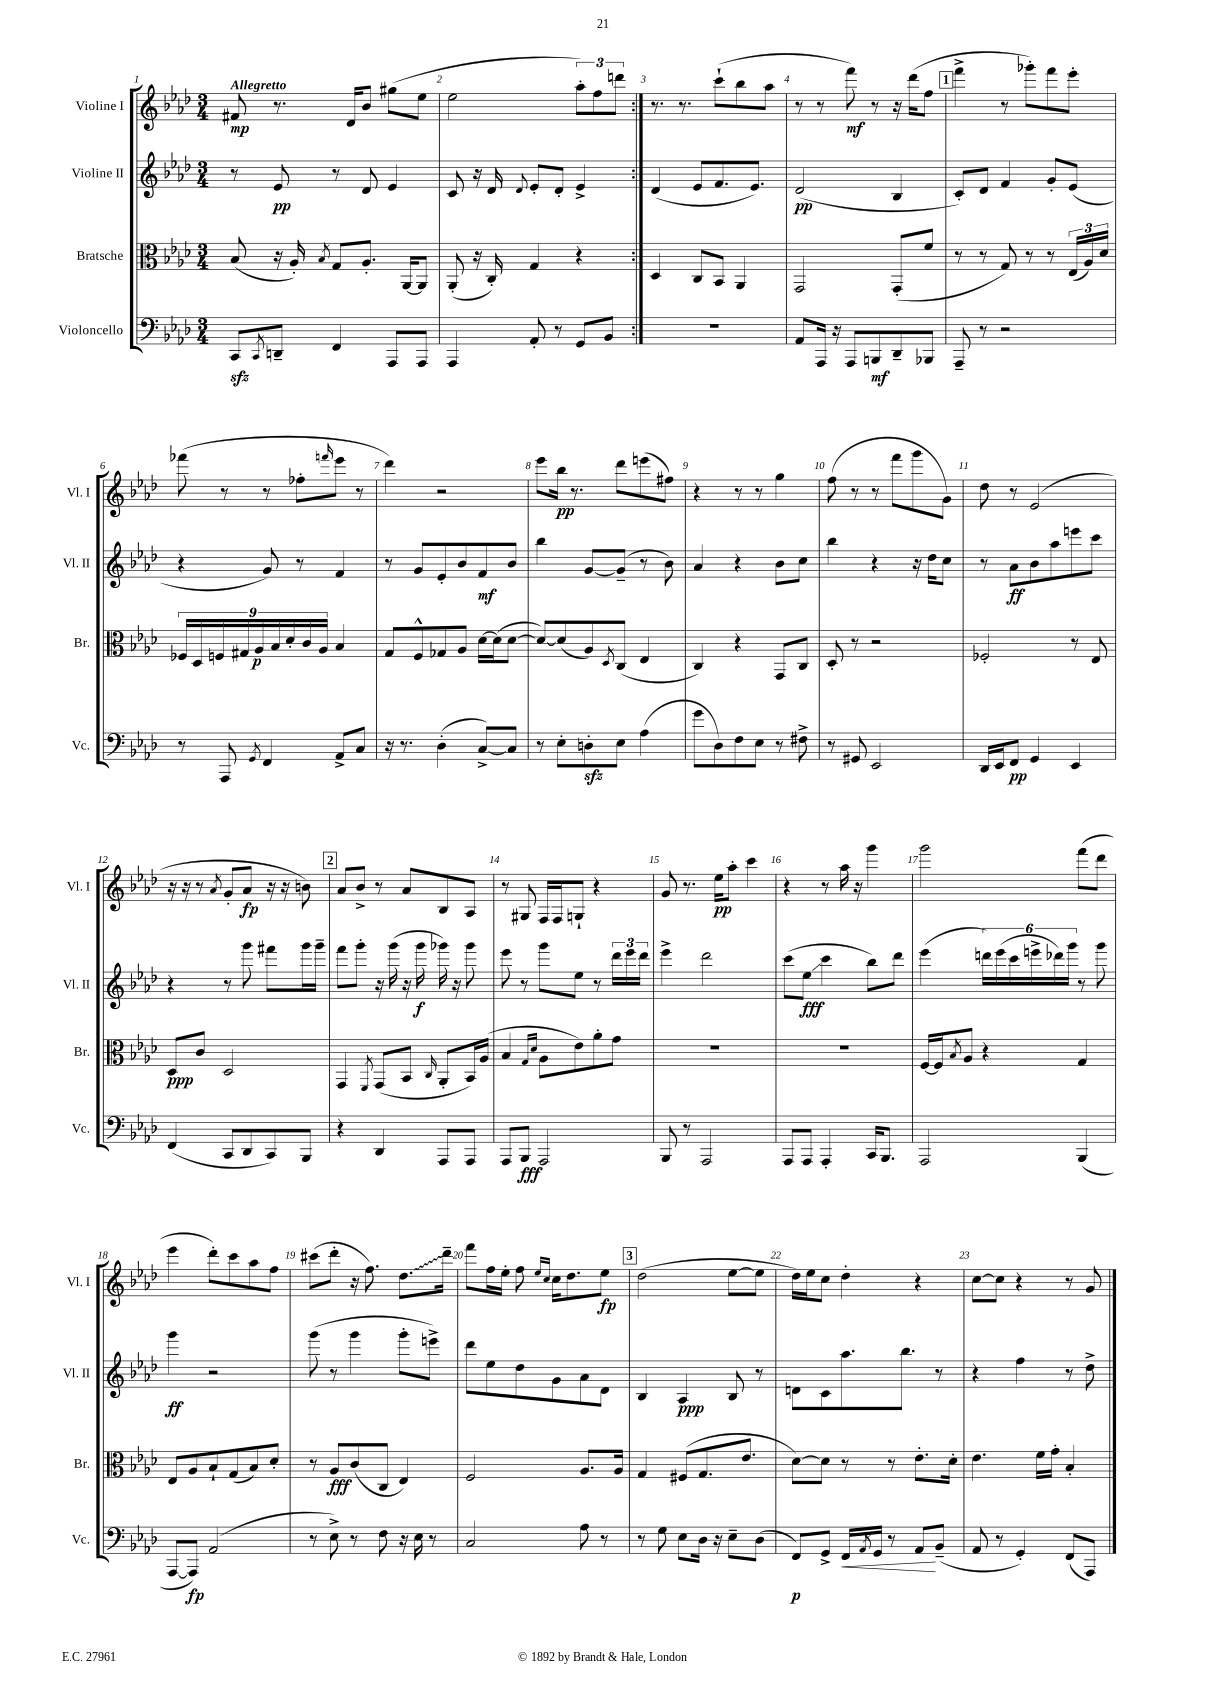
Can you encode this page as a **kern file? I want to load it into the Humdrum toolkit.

**kern	**kern	**kern	**kern
*staff4	*staff3	*staff2	*staff1
*clefF4	*clefC3	*clefG2	*clefG2
*k[b-e-a-d-]	*k[b-e-a-d-]	*k[b-e-a-d-]	*k[b-e-a-d-]
*M3/4	*M3/4	*M3/4	*M3/4
8CC/L	(8B-/	8r	8f#/
8qCC/	.	.	.
8DD~/J	16r	8e-/	8.r
.	16A-'/)	.	.
.	8qB-/	.	.
4FF/	8G/L	8r	.
.	.	.	16d-/LK
.	8.A-'/J	8d-/	8b-/J
8AAA-/L	.	4e-/	(8gg#\L
.	[16AA-/LK	.	.
8AAA-/J	8AA-/]J	.	8ee-\J
=	=	=	=
4AAA-/	(8AA-'/	8c/	2ee-\
.	16r	16r	.
.	16C'/)	16d-/	.
.	.	8qqd-/	.
8AA-'/	4G/	8e-'/L	.
8r	.	8d-'/J	.
8GG/L	4r	4e-^/	12aa-'\L)
.	.	.	12ff\
8BB-/J	.	.	.
.	.	.	12ddd\J
=:|!	=:|!	=:|!	=:|!
2.r	4D-/	(4d-/	8.r
.	.	.	8.r
.	8C/L	8e-/L	.
.	8BB-/J	8.f/	(8ccc`\L
.	4AA-/	.	8bb-\
.	.	8.e-/J)	.
.	.	.	8aa-\J
=	=	=	=
8AA-/L	2GG/	(2d-/	8r
16AAA-/Jk	.	.	8r
16r	.	.	.
8AAA-/L	.	.	8fff\)
8BBB/	.	.	8r
8DD-~/	(8GG'/L	4B-/	16r
.	.	.	(16ddd-\LK
8BBB-/J	8f/J	.	8ff\J
=	=	=	=
8AAA-~/	8r	8c'/L)	4fff^\
8r	8r	8d-/J	.
2r	8G/)	4f/	8r
.	8r	.	8ggg-'\L)
.	8r	8g'/L	8fff\
.	(24E-/LL	(8e-/J	8eee-'\J
.	24A-/)	.	.
.	24d-/JJ	.	.
=	=	=	=
8r	18F-/LL	4r	(8fff-\
.	18D-/	.	.
.	18F/	.	.
8AAA-/	.	.	8r
.	18G#/	.	.
.	18A-/	.	.
8qGG/	.	.	.
4FF/	.	8g/)	8r
.	18B-/	.	.
.	18d-'/	.	.
.	.	8r	8ff-'\L
.	18c/	.	.
.	18A-/JJ	.	.
.	.	.	16qqfff/
8AA-^/L	4B-/	4f/	8eee-\J
8C/J	.	.	8r
=	=	=	=
16r	8G/L	8r	4ddd-\)
8.r	.	.	.
.	8F^^/	8g/L	.
(4D-'\	8G-/	8e-'/	2r
.	8A-/J	8b-/	.
[8C^/L)	[16d-\LL	8f/	.
.	(16d-\]J	.	.
8C/]J	[8d-\J	8b-/J	.
=	=	=	=
8r	8d-/_L)	4bb-\	8eee-\L
8E-'\L	(8d-/]	.	16bb-\Jk
.	.	.	8.r
8D'\	8A-/)	[8g/L	.
.	8qD-/	.	.
8E-\J	(8C/J	(8g~/]J	8ddd-\L
(4A-\	4E-/	8r	(8eee\
.	.	8b-\)	8ff#\J)
=	=	=	=
8g\L	4C/)	4a-/	4r
8D-\)	.	.	.
8F\	4r	4r	8r
8E-\J	.	.	8r
8r	8GG/L	8b-\L	4gg\
8F#^\	8C/J	8cc\J	.
=	=	=	=
8r	8D-'/	4bb-\	(8ff\
8GG#/	8r	.	8r
2EE-/	2r	4r	8r
.	.	.	8fff\L
.	.	16r	8ggg\
.	.	16dd-\LK	.
.	.	8cc\J	8g\J)
=	=	=	=
16DD-/LL	2F-'/	8r	8dd-\
16EE-/J	.	.	.
8FF/J	.	8a-\L	8r
4GG/	.	8b-\	(2e-/
.	.	8aa-\	.
4EE-/	8r	8eee\	.
.	8E-/	8ccc\J	.
=	=	=	=
(4FF/	8D-/L	4r	16r
.	.	.	16r
.	8c/J	.	8r
.	.	.	8qa-/
8CC/L	2D-/	8r	8g'/L
8DD-/	.	8ggg\	8a-/J
8CC/)	.	8fff#\L	16r
.	.	.	16r
8BBB-/J	.	16ggg\L	8b\)
.	.	16ggg~\JJ	.
=	=	=	=
4r	4GG/	8fff\L	8a-/L
.	.	8ggg'\J	8b-^/J
.	8qFF/	.	.
4DD-/	(8GG/L	16r	8r
.	.	(16ggg\	.
.	8BB-/J	16r	8a-/L
.	.	16ggg\	.
.	16qqC/	.	.
8AAA-/L	8AA-'/L	16ggg-\)	8B-/
.	.	16r	.
8AAA-/J	16BB-/L)	8ggg-\	8A-/J
.	(16A-/JJ	.	.
=	=	=	=
8AAA-/L	4B-/	8eee-\	8r
8BBB-/J	.	8r	8G#/
.	16qqG/LL	.	.
.	16qqd-/JJ	.	.
2AAA-/	8A-\L	8ggg\L	16F/LL
.	.	.	16F/J
.	8e-\)	8ee-\J	8G`/J
.	8a-'\	8r	4r
.	8g\J	24ddd-\LL	.
.	.	24eee-\	.
.	.	24ddd-\JJ	.
=	=	=	=
8BBB-/	2.r	4eee-^\	8g/
8r	.	.	8.r
2AAA-/	.	2ddd-\	.
.	.	.	16ee-\LK
.	.	.	8aa-'\J
.	.	.	4ccc\
=	=	=	=
8AAA-/L	2.r	(8ccc\L	4r
8AAA-/J	.	8ee-\J	.
4AAA-'/	.	4ccc\	8r
.	.	.	16aa-\
.	.	.	16r
16CC/LK	.	8bb-\L)	4ggg\
8.BBB-/J	.	.	.
.	.	8ddd-\J	.
=	=	=	=
2AAA-/	[16F/LL	(4eee-\	2ggg\
.	16F/]J	.	.
.	8qB-/	.	.
.	8A-/J	.	.
.	4r	24ddd\LL)	.
.	.	(24eee-\	.
.	.	24ccc\	.
.	.	24eee^\	.
.	.	24ddd-\)	.
.	.	24ggg\JJ	.
(4BBB-/	4G/	8r	(8fff\L
.	.	8ggg\	8ddd-\J
=	=	=	=
[8AAA-/L	8E-/L	4ggg\	4eee-\
8AAA-/]J)	8A-/	.	.
(2AA-/	8B-`/	2r	8ddd-'\L)
.	(8G/	.	8ccc\
.	8B-/)	.	8aa-\
.	8d-'/J	.	8ff\J
=	=	=	=
8r	8r	(8ggg\	(8ccc#\L
8E-^\)	8A-/L	8r	8ddd-'\J
8r	(8c/	4ggg\	16r
.	.	.	8.ff\)
8F\	8C/J	.	.
16r	4E-/)	8ggg'\L	8.dd-\L
16E-\	.	.	.
8r	.	8eee^\J)	.
.	.	.	16ddd-~\Jk
=	=	=	=
2C/	2F/	8ddd-\L	8fff\L
.	.	8ee-\	16ff\L
.	.	.	16ee-'\JJ
.	.	8dd-\	8ff\
.	.	.	16qqee-/LL
.	.	.	16qqcc/JJ
.	.	8g\	16cc\LK
.	.	.	8.dd-\
8A-\	8.A-/L	8a-\	.
8r	.	8d-\J	8ee-\J
.	16A-/Jk	.	.
=	=	=	=
8r	4G/	4B-/	(2dd-\
8G\	.	.	.
8E-\L	(8F#/L	4A-/	.
16D-\Jk	8.G/	.	.
16r	.	.	.
8E-~\L	.	8B-/	[8ee-\L
.	8.e-/J	.	.
(8D-\J	.	8r	8ee-\]J
=	=	=	=
8FF/L)	[8d-\L)	8d\L	16dd-\LL)
.	.	.	16ee-\J
8GG^/J	8d-\]J	8c\	8cc\J
16FF/LL	8r	8.aa-\	4dd-'\
8qAA-/	.	.	.
16GG/JJ	.	.	.
8r	8r	.	.
.	.	8.bb-\J	.
8AA-/L	8.e-'\L	.	4r
(8BB-~/J	.	8r	.
.	16d-'\Jk	.	.
=	=	=	=
8AA-/	4.e-\	4r	[8cc\L
8r	.	.	8cc\]J
4GG'/)	.	4ff\	4r
.	16f\LL	.	.
.	16g'\JJ	.	.
(8FF/L	4B-'/	8r	8r
8AAA-/J)	.	8dd-^\	8g/
==	==	==	==
*-	*-	*-	*-
